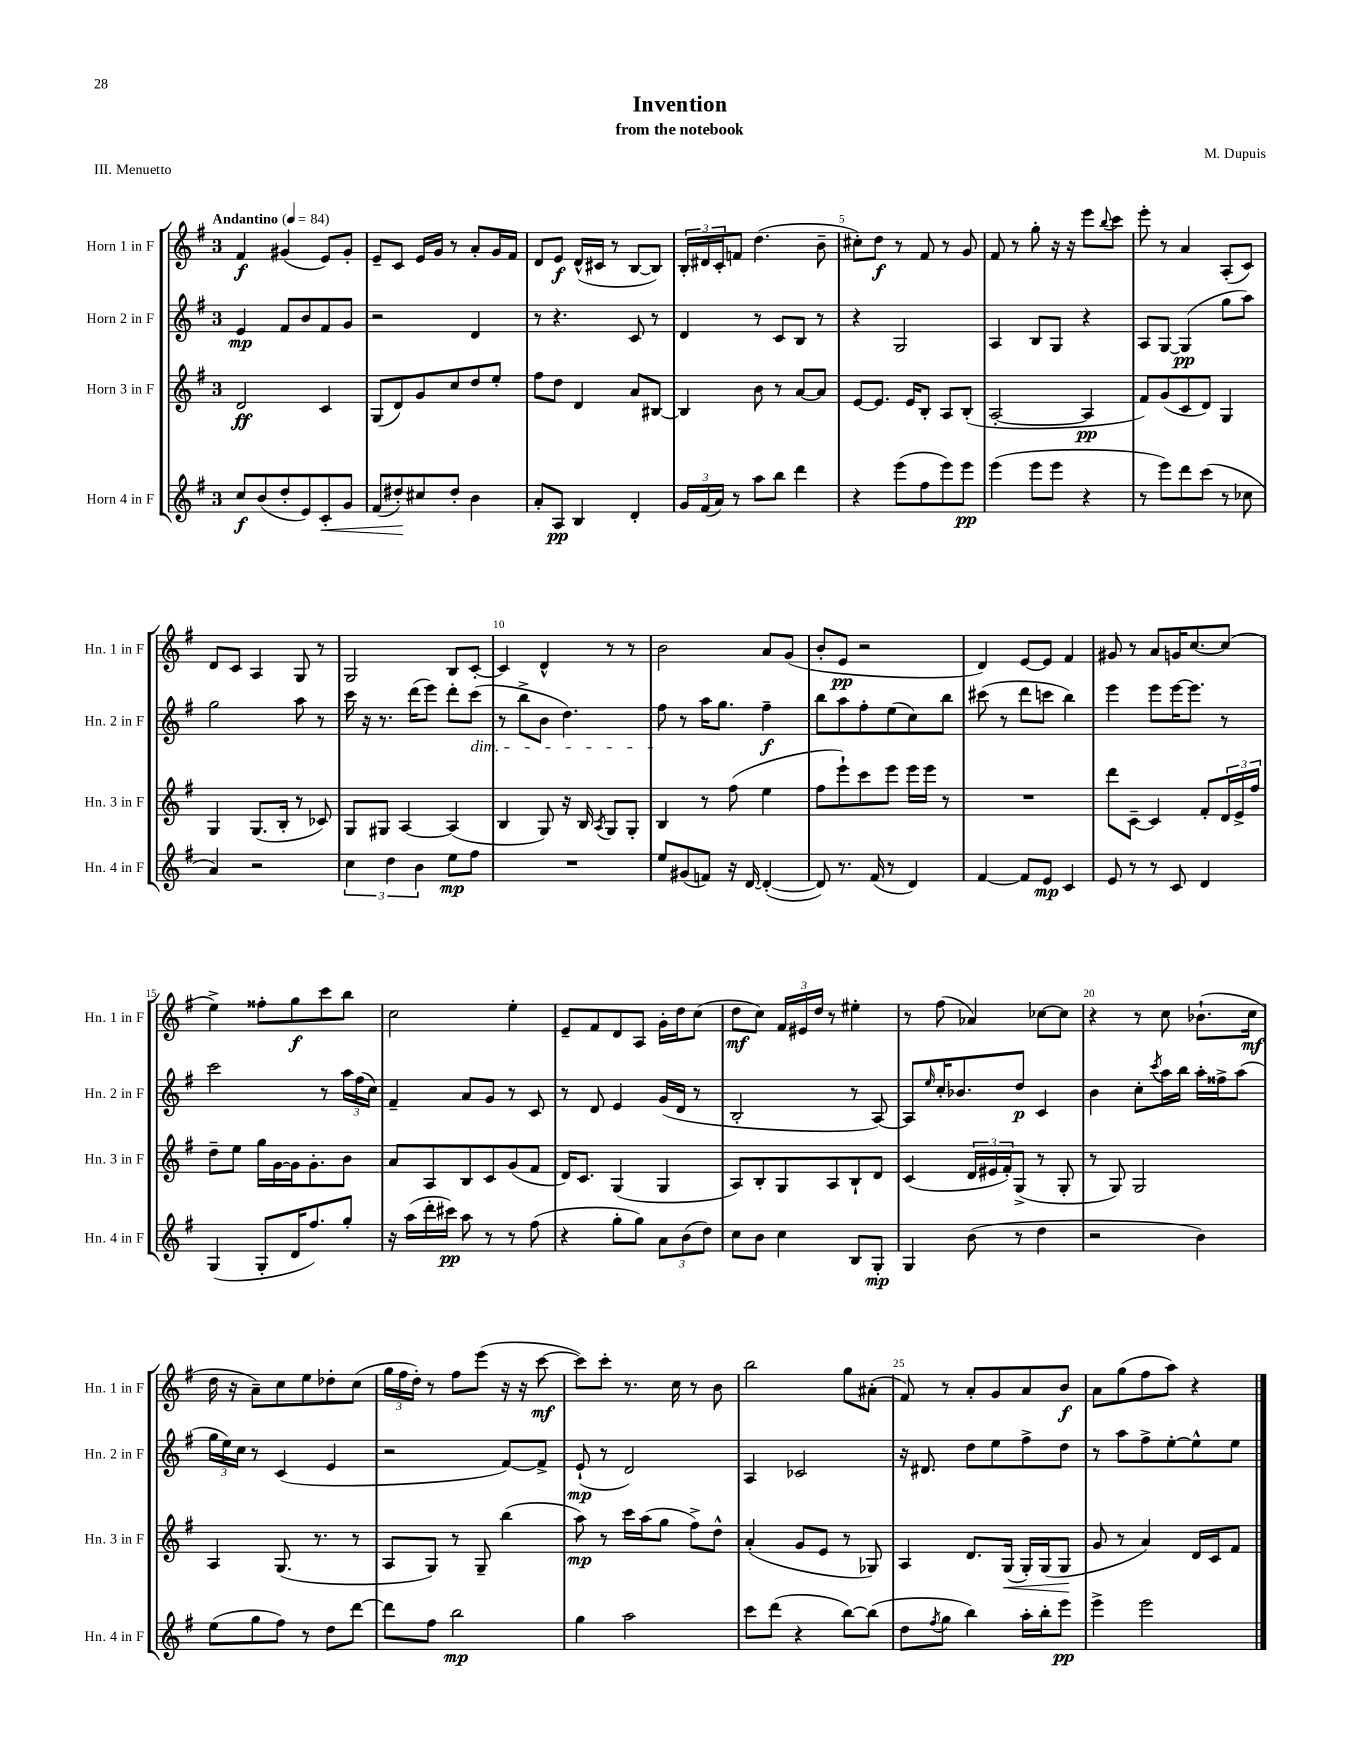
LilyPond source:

\header { title = "Invention" composer = "M. Dupuis" subtitle = "from the notebook" piece = "III. Menuetto" }
<<
\new StaffGroup <<
\new Staff = "s0" \with { instrumentName = "Horn 1 in F" shortInstrumentName = "Hn. 1 in F" } {
    \clef treble \key g \major \once \override Staff.TimeSignature.style = #'single-digit \time 3/4 \tempo "Andantino" 4 = 84
    fis'4\f gis'4( e'8) gis'8-. |
    e'8-- c'8 e'16 g'16 r8 a'8-. g'16 fis'16 |
    d'8 e'8\f d'16-^( cis'16 r8 b8~ b8) |
    \tuplet 3/2 { b16-. dis'16 c'16-. } f'8 d''4.( b'8-- |
    cis''8-.) d''8\f r8 fis'8 r8 g'8 |
    fis'8 r8 g''8-. r16 r16 e'''8 \appoggiatura { b''8 } c'''8 |
    e'''8-. r8 a'4 a8-.( c'8) |
    d'8 c'8 a4 g8 r8 |
    g2 b8 c'8~-. |
    c'4 d'4-^ r8 r8 |
    b'2 a'8 g'8( |
    b'8-. e'8\pp r2 |
    d'4) e'8~ e'8 fis'4 |
    gis'8 r8 a'8 g'16 c''8.~ c''8( |
    e''4->) fisis''8-. g''8\f c'''8 b''8 |
    c''2 e''4-. |
    e'8-- fis'8 d'8 a8 g'16-. d''16 c''8( |
    d''8\mf c''8) \tuplet 3/2 { fis'16 eis'16 d''16 } r8 eis''4-. |
    r8 fis''8( aes'4) ces''8~ ces''8 |
    r4 r8 c''8 bes'8.-!( c''16\mf |
    d''16 r16 a'8--) c''8 e''8 des''8-. c''8( |
    \tuplet 3/2 { g''16 fis''16 d''16-.) } r8 fis''8 e'''8( r16 r16 c'''8~\mf |
    c'''8) c'''8-. r8. c''16 r8 b'8 |
    b''2 g''8 ais'8-.( |
    fis'8) r8 a'8-. g'8 a'8 b'8\f |
    a'8 g''8( fis''8 a''8) r4 \bar "|." |
}
\new Staff = "s1" \with { instrumentName = "Horn 2 in F" shortInstrumentName = "Hn. 2 in F" } {
    \clef treble \key g \major \once \override Staff.TimeSignature.style = #'single-digit \time 3/4
    e'4\mp fis'8 b'8 fis'8 g'8 |
    r2 d'4 |
    r8 r4. c'8 r8 |
    d'4 r8 c'8 b8 r8 |
    r4 g2 |
    a4 b8 g8 r4 |
    a8 g8~ g4\pp( g''8 a''8) |
    g''2 a''8 r8 |
    c'''16 r16 r8. d'''16( e'''8) d'''8-. c'''8\dim( |
    r8 b''8-> b'8 d''4.) |
    fis''8\! r8 a''16 g''8. fis''4--\f |
    b''8 a''8 fis''8-. e''8( c''8) b''8 |
    cis'''8( r8 d'''8 c'''8 b''4) |
    e'''4 e'''8 e'''16~ e'''8. r8 |
    c'''2 r8 \tuplet 3/2 { a''16 fis''16( c''16) } |
    fis'4-- a'8 g'8 r8 c'8 |
    r8 d'8 e'4 g'16( d'16 r8 |
    b2-. r8 a8~) |
    a8 \grace { e''16 } c''16-. bes'8. d''8\p c'4 |
    b'4 c''8-. \acciaccatura { c'''8 } a''16 b''16 a''16-. fisis''16-> a''8( |
    \tuplet 3/2 { g''16 e''16) c''16 } r8 c'4( e'4 |
    r2 fis'8~) fis'8-> |
    e'8-!\mp( r8 d'2) |
    a4 ces'2 |
    r16 dis'8. d''8 e''8 fis''8-> d''8 |
    r8 a''8 fis''8-> e''8~-. e''8-^ e''8 \bar "|." |
}
\new Staff = "s2" \with { instrumentName = "Horn 3 in F" shortInstrumentName = "Hn. 3 in F" } {
    \clef treble \key g \major \once \override Staff.TimeSignature.style = #'single-digit \time 3/4
    d'2\ff c'4 |
    g8( d'8) g'8 c''8 d''8 e''8-. |
    fis''8 d''8 d'4 a'8 bis8~ |
    bis4 b'8 r8 a'8~ a'8 |
    e'8~ e'8. e'16 b8-. a8 b8-.( |
    a2~-. a4\pp |
    fis'8) g'8( c'8 d'8) g4 |
    g4 g8.( b16-. r8 ces'8) |
    g8 gis8 a4~ a4( |
    b4 g8) r16 b16 \acciaccatura { a8 } g8 g8-. |
    b4 r8 fis''8( e''4 |
    fis''8 e'''8-!) c'''8 e'''8 e'''16 e'''16 r8 |
    R2. |
    d'''8 c'8~-- c'4 fis'8-. \tuplet 3/2 { d'16 e'16-> fis''16 } |
    d''8-- e''8 g''16 g'16~ g'16 g'8.-. b'8 |
    a'8 a8 b8 c'8 g'8( fis'8 |
    d'16) c'8. g4( g4 |
    a8) b8-. g8 a8 b8-! d'8 |
    c'4( \tuplet 3/2 { d'16 eis'16 fis'16-.) } g8->( r8 g8-. |
    r8 g8) g2 |
    a4 g8.( r8. r8 |
    a8 g8) r8 g8-- b''4( |
    a''8\mp) r8 c'''16 a''16( g''8 fis''8->) d''8-^ |
    a'4-.( g'8 e'8 r8 ges8) |
    a4 d'8. g16\<( g16-.) g16( g8\! |
    g'8 r8 a'4) d'16 c'16 fis'8 \bar "|." |
}
\new Staff = "s3" \with { instrumentName = "Horn 4 in F" shortInstrumentName = "Hn. 4 in F" } {
    \clef treble \key g \major \once \override Staff.TimeSignature.style = #'single-digit \time 3/4
    c''8\f b'8( d''8-. e'8) c'8-.\< g'8 |
    fis'8( dis''8-.\!) cis''8 dis''8-. b'4 |
    a'8-. a8\pp b4 d'4-. |
    \tuplet 3/2 { g'16 fis'16( a'16) } r8 a''8 b''8 d'''4 |
    r4 e'''8( fis''8 e'''8) e'''8\pp |
    e'''4( e'''8 e'''8 r4 |
    r8 e'''8) d'''8 c'''8( r8 ces''8 |
    a'4) r2 |
    \tuplet 3/2 { c''4 d''4 b'4 } e''8\mp fis''8 |
    R2. |
    e''8 gis'8( f'8) r16 d'16~ d'4~-.( |
    d'8) r8. fis'16( r8 d'4) |
    fis'4~ fis'8 e'8\mp c'4 |
    e'8 r8 r8 c'8 d'4 |
    g4( g8-. d'16 fis''8.) g''8-. |
    r16 a''16( d'''16-. cis'''16\pp) a''8 r8 r8 fis''8( |
    r4 g''8-. g''8) \tuplet 3/2 { a'8 b'8( d''8) } |
    c''8 b'8 c''4 b8 g8-.\mp |
    g4 b'8( r8 d''4 |
    r2 b'4) |
    e''8( g''8 fis''8) r8 d''8 d'''8~ |
    d'''8 fis''8 b''2\mp |
    g''4 a''2 |
    c'''8 d'''8( r4 b''8~) b''8( |
    d''8 \acciaccatura { fis''8 } g''8 b''4) a''16-. b''16-. e'''8\pp |
    e'''4-> e'''2 \bar "|." |
}
>>
>>
\layout { \context { \Score \override BarNumber.break-visibility = ##(#f #t #t) barNumberVisibility = #(every-nth-bar-number-visible 5) } }
